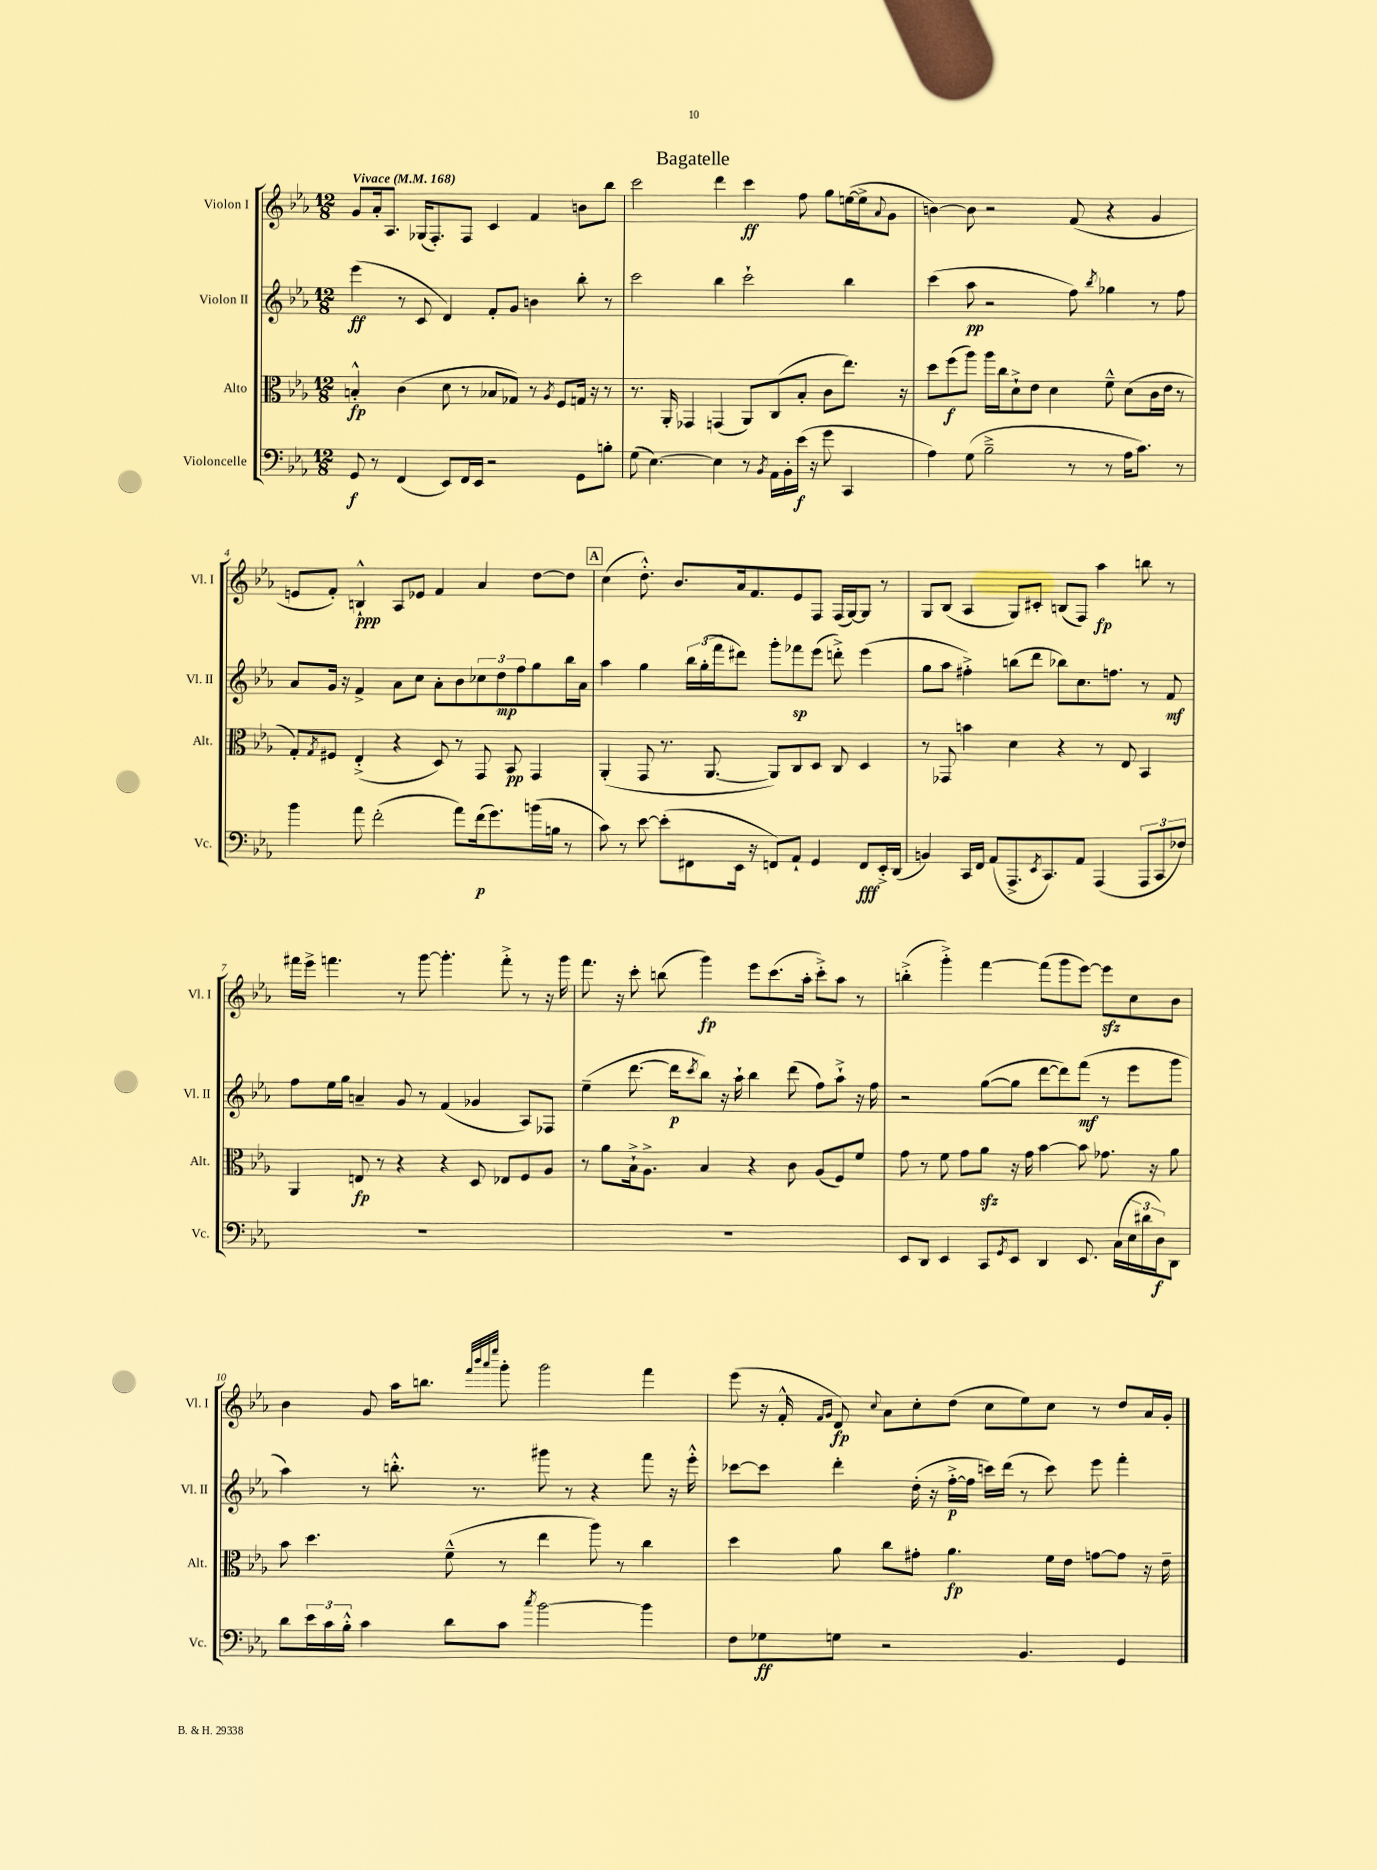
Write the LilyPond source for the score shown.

\header { title = "Bagatelle" }
<<
\new StaffGroup <<
\new Staff = "s0" \with { instrumentName = "Violon I" shortInstrumentName = "Vl. I" } {
    \clef treble \key ees \major \numericTimeSignature \time 12/8 \tempo "Vivace" 4 = 168
    g'8 aes'16-. aes8. ges16( f8.-.) f8 c'4 f'4 b'8 bes''8 |
    c'''2 d'''4 c'''4\ff f''8 g''8 e''16~( e''16-> \appoggiatura { aes'8 } g'8 |
    b'4~) b'8 r2 f'8( r4 g'4 |
    e'8 f'8-.) b4-!-^\ppp aes8 ees'8 f'4 aes'4 d''8~ d''8 |
    \mark \markup { \box "A" } c''4( d''8.-.-^) bes'8. aes'16 f'8. ees'8 f8 f16( g16~) g8 r8 |
    g8 bes8( aes4 g8) cis'8-. b8( f8) aes''4\fp b''8 r8 |
    fis'''16 ees'''16-> f'''4. r8 g'''8~ g'''4.-. f'''8-.-> r8 r16 g'''16 |
    f'''8. r16 c'''8-. b''8( g'''4\fp) ees'''8 c'''8.( aes''16-. c'''8-.->) aes''8 r8 |
    b''4-.->( g'''4-.->) f'''4~ f'''8( g'''8 ees'''8~) ees'''8\sfz c''8 bes'8 |
    bes'4 g'8 aes''16 b''8. \grace { f'''32 bes'''32 aes'''32 ees''''32 } g'''8-. g'''2 f'''4 |
    ees'''8( r16 f'16-.-^ \grace { f'16 g'16 } d'8\fp) \appoggiatura { c''8 } aes'8 c''8-. d''8( c''8 ees''8) c''8 r8 d''8 aes'16 g'16-. \bar "|." |
}
\new Staff = "s1" \with { instrumentName = "Violon II" shortInstrumentName = "Vl. II" } {
    \clef treble \key ees \major \numericTimeSignature \time 12/8
    ees'''4\ff( r8 c'8 d'4) f'8-. g'8 b'4 bes''8-. r8 |
    c'''2 bes''4 c'''2-! bes''4 |
    c'''4( aes''8\pp r2 f''8) \acciaccatura { bes''8 } ges''4 r8 f''8 |
    aes'8 g'16 r16 f'4-> aes'8 c''8 aes'8-. bes'8 \tuplet 3/2 { ces''8 d''8\mp f''8 } g''8 bes''16 aes'16 |
    \mark \markup { \box "A" } aes''4 g''4 \tuplet 3/2 { bes''16 g''16-.( f'''16 } dis'''8) g'''8-. fes'''8\sp ees'''8( d'''8-.->) ees'''4( |
    g''8 aes''8 fis''4-.->) b''8( d'''8 bes''8) c''8. f''8. r8 f'8\mf |
    f''8 ees''16 g''16 a'4-- g'8 r8 f'4( ges'4 aes8) fes8 |
    ees''4--( d'''8.~ d'''16\p \acciaccatura { c'''8 } bes''8) r16 aes''16-! bes''4 d'''8( f''8) aes''8-!-> r16 f''16 |
    r2 g''8~( g''8 d'''8~ d'''8) f'''8\mf( r8 ees'''8 g'''8 |
    aes''4) r8 b''8.-.-^ r8. gis'''8 r8 r4 f'''8 r16 ees'''16-.-^ |
    ces'''8~ ces'''8 d'''4-. d''16-.( r16 f''16~-.->\p f''16 c'''16) d'''16( r8 c'''8) ees'''8 f'''4-. \bar "|." |
}
\new Staff = "s2" \with { instrumentName = "Alto" shortInstrumentName = "Alt." } {
    \clef alto \key ees \major \numericTimeSignature \time 12/8
    b4-.-^\fp c'4( d'8 r8 bes8 ges8) r8 \acciaccatura { aes8 } f8 g16 r16 r8 |
    r8. aes,16-. ges,4 g,4( aes,8) c8( bes8-. c'8 ees''8.) r16 |
    d''8 f''8\f( aes''8) aes''16 c''16 d'8-!-> ees'8 d'4 f'8---^ d'8( c'16 ees'16 r8 |
    g8-.) \acciaccatura { g8 } fis8 ees4-.->( r4 d8) r8 g,8 bes,8\pp g,4 |
    \mark \markup { \box "A" } aes,4-.( g,8 r8. aes,8.~ aes,8) c8 d8 c8 d4 |
    r8 ges,8 b'4 d'4 r4 r8 ees8 bes,4 |
    aes,4 e8\fp r8 r4 r4 d8 ees8 f8 aes8 |
    r8 aes'8 bes16-!-> aes8.-> bes4 r4 c'8 aes8( f8) f'8 |
    g'8 r8 f'8 g'8 aes'8\sfz r16 g'16 bes'4~ bes'8 ges'8. r16 aes'8 |
    bes'8 d''4. f'8---^( r8 ees''4 aes''8) r8 c''4 |
    d''4 aes'8 c''8 gis'8-. aes'4.\fp f'16 ees'16 g'8~ g'8 r16 ees'16-- \bar "|." |
}
\new Staff = "s3" \with { instrumentName = "Violoncelle" shortInstrumentName = "Vc." } {
    \clef bass \key ees \major \numericTimeSignature \time 12/8
    g,8\f r8 f,4( ees,8) f,16 ees,16 r2 g,8 b8-. |
    g8( ees4.~) ees4 r8 \acciaccatura { bes,8 } aes,16 bes,16-. ees'16\f( r16 g'8 c,4 |
    aes4) g8( bes2---> r8 r8 aes16 c'8.) r8 |
    bes'4 aes'8 f'2-.( aes'8) f'16\p( g'8.) b'16( b16 r8 |
    \mark \markup { \box "A" } c'8) r8 ees'8~ ees'8-.( fis,8 ees,16 r16 f,8) aes,8-! g,4 f,8\fff ees,16-.-> d,16( |
    b,4) c,16 f,16 aes,8( aes,,8.-> \acciaccatura { ees,8 } c,8.) aes,8 aes,,4( \tuplet 3/2 { aes,,8 c,8 fes8) } |
    R1. |
    R1. |
    ees,8 d,8 ees,4 c,8 \acciaccatura { g,8 } ees,8 d,4 ees,8. c16( \tuplet 3/2 { ees16 dis'16 d16\f) } d,8 |
    d'8 \tuplet 3/2 { ees'16 c'16 bes16-.-^ } c'4 d'8 c'8 \acciaccatura { c''8 } bes'2~ bes'4 |
    f8 ges8\ff g8 r2 bes,4. g,4 \bar "|." |
}
>>
>>
